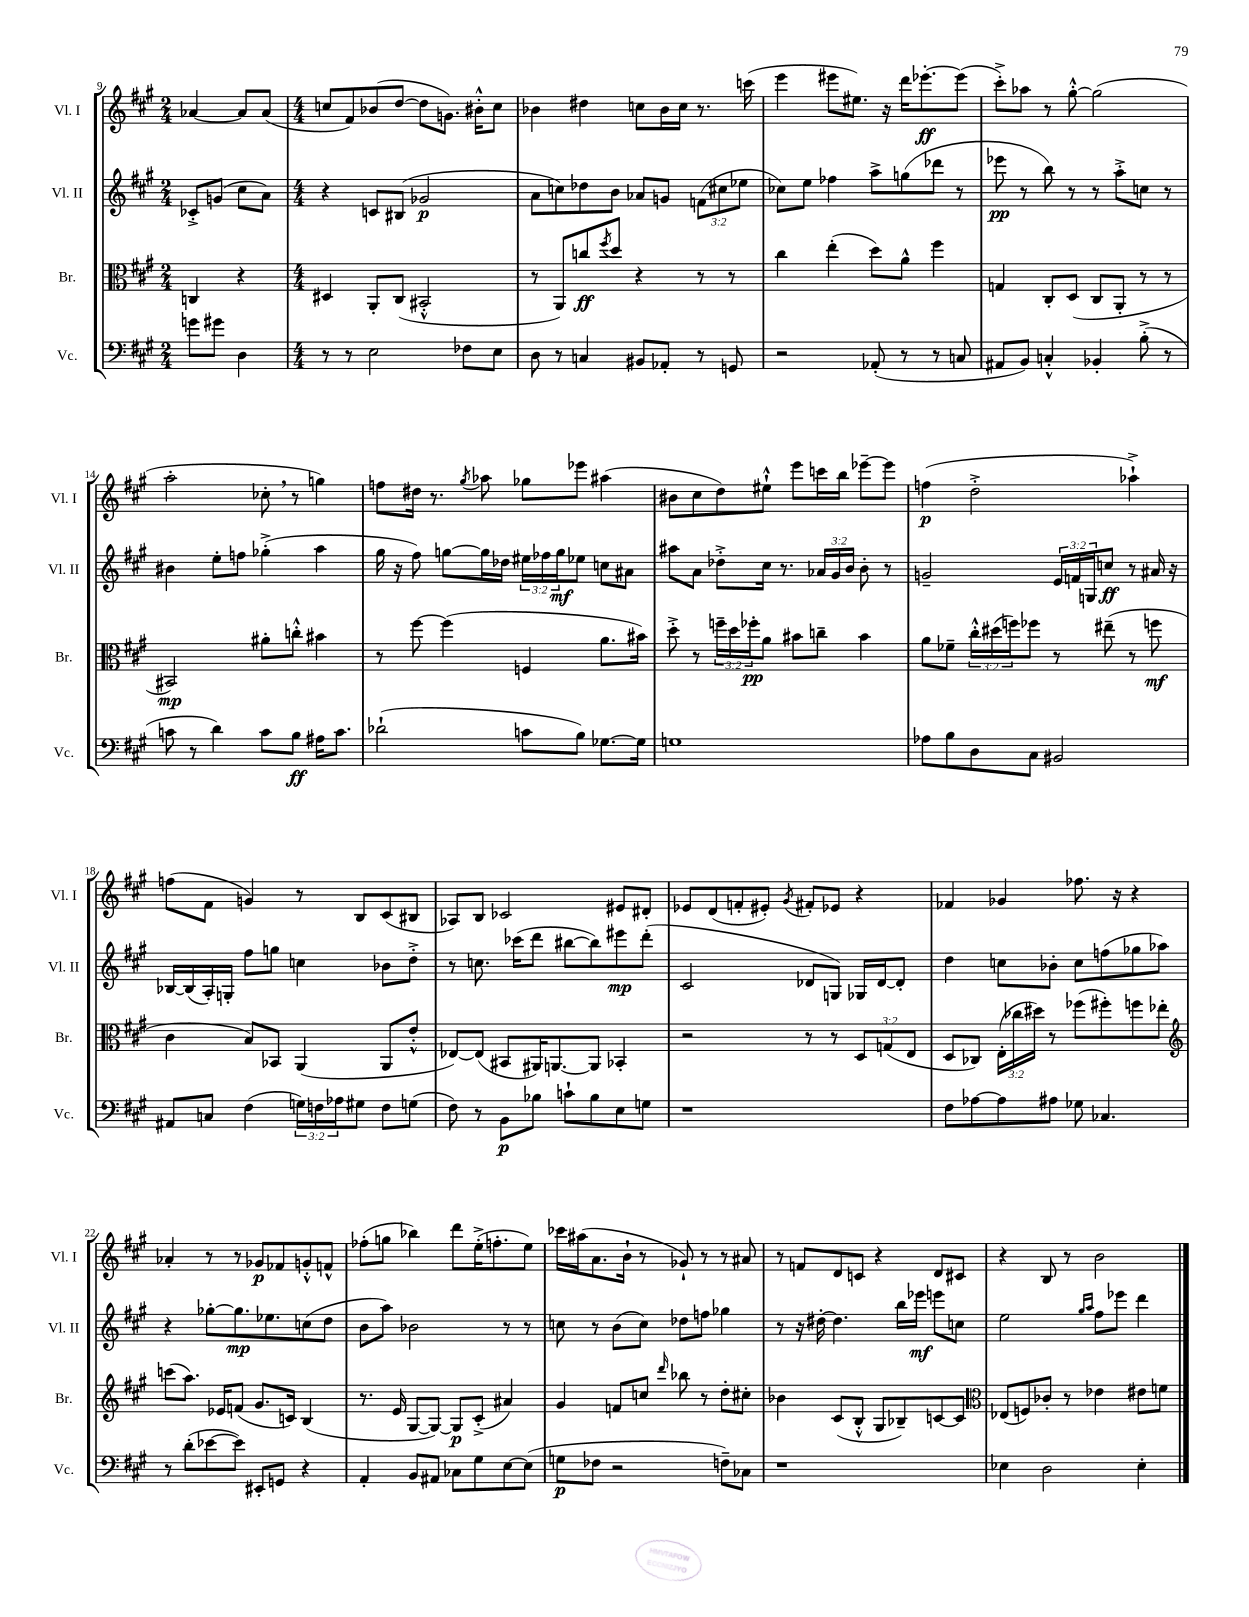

**kern	**dynam	**kern	**dynam	**kern	**dynam	**kern	**dynam
*part4	*part4	*part3	*part3	*part2	*part2	*part1	*part1
*staff4	*staff4	*staff3	*staff3	*staff2	*staff2	*staff1	*staff1
*I"Vc.	*	*I"Br.	*	*I"Vl. II	*	*I"Vl. I	*
*I'Vc.	*	*I'Br.	*	*I'Vl. II	*	*I'Vl. I	*
*clefF4	*	*clefC3	*	*clefG2	*	*clefG2	*
*k[f#c#g#]	*	*k[f#c#g#]	*	*k[f#c#g#]	*	*k[f#c#g#]	*
*M2/4	*	*M2/4	*	*M2/4	*	*M2/4	*
=9	=9	=9	=9	=9	=9	=9	=9
8gn\L	.	4Cn/	.	8c-X'^/L	.	[4a-X/	.
8g#X\J	.	.	.	(8gn/J	.	.	.
4D\	.	4r	.	8cc#\L	.	8a-/L]	.
.	.	.	.	8a\J)	.	(8a-/J	.
=10	=10	=10	=10	=10	=10	=10	=10
*M4/4	*	*M4/4	*	*M4/4	*	*M4/4	*
8r	.	4D#X/	.	4r	.	8ccn/L	.
8r	.	.	.	.	.	8f#/)	.
2E\	.	8AA'/L	.	8cn/L	.	(8b-X/	.
.	.	(8C#/J	.	(8B#X/J	.	[8dd/J	.
.	.	2BB#X'^^/	.	2g-X/	p	8dd\L]	.
.	.	.	.	.	.	8.gn\J)	.
8F-X\L	.	.	.	.	.	.	.
.	.	.	.	.	.	16b#X'^^\KL	.
8E\J	.	.	.	.	.	8cc\J	.
=11	=11	=11	=11	=11	=11	=11	=11
8D\	.	8r	.	8a\L	.	4b-X\	.
8r	.	8AA/L)	.	8ccn\)	.	.	.
4Cn/	.	8ccn/	ff	8dd-X\	.	4dd#X\	.
.	.	8qff#/	.	.	.	.	.
.	.	8dd/J	.	8b\J	.	.	.
8BB#X/L	.	4r	.	8a-X/L	.	8ccn\L	.
8AA-X'/J	.	.	.	8gn/J	.	16b-\L	.
.	.	.	.	.	.	16cc\JJ	.
8r	.	8r	.	(12fn\L	.	8.r	.
.	.	.	.	12cc#X\	.	.	.
8GGn/	.	8r	.	.	.	.	.
.	.	.	.	12ee-X\J	.	.	.
.	.	.	.	.	.	(16cccn\	.
=12	=12	=12	=12	=12	=12	=12	=12
2r	.	4cc#\	.	8cc-X\L)	.	4eee\	.
.	.	.	.	8ee\J	.	.	.
.	.	(4ee'\	.	4ff-X\	.	8eee#X\L	.
.	.	.	.	.	.	8.ee#X\J)	.
(8AA-X'/	.	8dd\L)	.	8aa^\L	.	.	.
.	.	.	.	.	.	16r	.
8r	.	8a^^\J	.	(8ggn\	.	16ddd\KL	.
.	.	.	.	.	.	[8.eee-X'\	ff
8r	.	4ff#\	.	8ddd-X\J	.	.	.
8Cn/	.	.	.	8r	.	(8eee-\J]	.
=13	=13	=13	=13	=13	=13	=13	=13
8AA#X/L	.	4Gn/	.	8eee-X\	pp	8ccc#'^\L)	.
8BB/J)	.	.	.	8r	.	8aa-X\J	.
4Cn'^^/	.	8C#'/L	.	8bb\)	.	8r	.
.	.	(8D/J	.	8r	.	[8gg#'^^\	.
4BB-X'/	.	8C#/L	.	8r	.	(2gg#\]	.
.	.	8AA'/J	.	8aa'^\L	.	.	.
(8B'^\	.	8r	.	8ccn\J	.	.	.
8r	.	8r	.	8r	.	.	.
!!LO:LB:g=z
=14	=14	=14	=14	=14	=14	=14	=14
8cn\	.	2BB#X/)	mp	4b#X\	.	2aa'\	.
8r	.	.	.	.	.	.	.
4d\)	.	.	.	8ee'\L	.	.	.
.	.	.	.	8ffn\J	.	.	.
8c\L	.	8a#X'\L	.	(4gg-X'^\	.	8cc-X',\	.
8B\J	ff	8ccn'^^\J	.	.	.	8r	.
16A#X\KL	.	4b#X\	.	4aa\	.	4ggn\)	.
8.c\J	.	.	.	.	.	.	.
=15	=15	=15	=15	=15	=15	=15	=15
(2d-X`\	.	8r	.	16gg#\	.	8ffn\L	.
.	.	.	.	16r	.	.	.
.	.	[8ff#\	.	8ff#\)	.	16dd#X\Jk	.
.	.	.	.	.	.	8.r	.
.	.	(4ff#\]	.	[8ggn\L	.	.	.
.	.	.	.	.	.	8qgg#/	.
.	.	.	.	16gg\L]	.	8aa-X\	.
.	.	.	.	16dd-X\JJ	.	.	.
8cn\L	.	4Fn/	.	24ee#X\LL	.	8gg-X\L	.
.	.	.	.	24ff-X\	.	.	.
.	.	.	.	24gg\J	mf	.	.
8B\J)	.	.	.	8ee-X\J	.	8eee-X\J	.
[8.G-X\L	.	8.a\L	.	8ccn\L	.	(4aa#X\	.
.	.	.	.	8a#X\J	.	.	.
16G-\Jk]	.	16b#X\Jk)	.	.	.	.	.
=16	=16	=16	=16	=16	=16	=16	=16
1Gn	.	8dd'^\	.	8aa#X\L	.	8b#X\L	.
.	.	8r	.	8a\J	.	8cc#\	.
.	.	24ffn~\LL	.	8dd-X'^\L	.	8dd\)	.
.	.	24dd\	.	.	.	.	.
.	.	24ff-X'\J	pp	.	.	.	.
.	.	8a\J	.	16cc#\Jk	.	8ee#X`^^\J	.
.	.	.	.	8.r	.	.	.
.	.	8b#X\L	.	.	.	8eee\L	.
.	.	8ccn~\J	.	24a-X/LL	.	16cccn\L	.
.	.	.	.	24g#/	.	.	.
.	.	.	.	.	.	16bb\JJ	.
.	.	.	.	24b/JJ	.	.	.
.	.	4b#\	.	8b'\	.	[8eee-X~\L	.
.	.	.	.	8r	.	8eee-\J]	.
=17	=17	=17	=17	=17	=17	=17	=17
8A-X\L	.	8a\L	.	2gn~/	.	(4ffn\	p
8B\	.	8f-X~\J	.	.	.	.	.
8D\	.	24cc#'^^\LL	.	.	.	2dd'^\	.
.	.	(24dd#X\	.	.	.	.	.
.	.	24ffn\J)	.	.	.	.	.
8C#\J	.	8ff-X\J	.	.	.	.	.
2BB#X/	.	8r	.	24e/LL	.	.	.
.	.	.	.	24fn/	.	.	.
.	.	.	.	24Gn/J	.	.	.
.	.	(8ee#X~\	.	8ccn/J	ff	.	.
.	.	8r	.	8r	.	4aa-X`^\)	.
.	.	8ffn\	mf	16a#X/	.	.	.
.	.	.	.	16r	.	.	.
!!LO:LB:g=z
=18	=18	=18	=18	=18	=18	=18	=18
8AA#X/L	.	4c#\	.	[16B-X/LL	.	(8ffn\L	.
.	.	.	.	(16B-/]	.	.	.
8Cn/J	.	.	.	16A'/)	.	8f#\J	.
.	.	.	.	16Gn'/JJ	.	.	.
(4F#\	.	8B/L)	.	8ff#\L	.	4gn/)	.
.	.	8BB-X/J	.	8ggn\J	.	.	.
24Gn\LL)	.	(4AA/	.	4ccn\	.	8r	.
24Fn\	.	.	.	.	.	.	.
24A-X\J	.	.	.	.	.	.	.
8G#X\J	.	.	.	.	.	8B/L	.
8F\L	.	8AA/L	.	8b-X\L	.	(8c#/	.
(8Gn\J	.	8e'^^/J	.	8dd'^\J	.	8B#X/J	.
=19	=19	=19	=19	=19	=19	=19	=19
8F#\)	.	[8E-X/L)	.	8r	.	8A-X/L)	.
8r	.	(8E-/J]	.	8.ccn\	.	8B/J	.
8BB\L	p	8BB#X/L	.	.	.	2c-X/	.
.	.	.	.	(16ccc-X\KL	.	.	.
8B-X\J	.	16AA#X/K)	.	8ddd\J	.	.	.
.	.	[8.AAn/	.	.	.	.	.
8cn`\L	.	.	.	[8bb#X\L	.	.	.
8B-\	.	8AA/J]	.	8bb#\])	.	.	.
8E\	.	4BB-X'/	.	8eee#X\	mp	8e#X/L	.
8Gn\J	.	.	.	(8ddd'\J	.	8d#X'/J	.
=20	=20	=20	=20	=20	=20	=20	=20
1r	.	2r	.	2c#/	.	8e-X/L	.
.	.	.	.	.	.	(8d/	.
.	.	.	.	.	.	8fn'/	.
.	.	.	.	.	.	8e#X'/J)	.
.	.	.	.	.	.	8qg#/	.
.	.	8r	.	8d-X/L	.	8f#X'/L	.
.	.	8r	.	8Gn/J)	.	8e-X/J	.
.	.	12D/L	.	16G-X/LL	.	4r	.
.	.	.	.	[16d-/J	.	.	.
.	.	(12Gn/	.	.	.	.	.
.	.	.	.	8d-'/J]	.	.	.
.	.	12E/J	.	.	.	.	.
=21	=21	=21	=21	=21	=21	=21	=21
8F#\L	.	8D/L	.	4dd\	.	4f-X/	.
[8A-X\	.	8C-X/J)	.	.	.	.	.
8A-\]	.	(24E'\LL	.	8ccn\L	.	4g-X/	.
.	.	24cc-X\	.	.	.	.	.
.	.	24dd#X\JJ)	.	.	.	.	.
8A#X\J	.	8r	.	8b-X'\J	.	.	.
8G-X\	.	(8ff-X\L	.	8cc\L	.	8.ff-X\	.
4.C-X/	.	8ff#X'\)	.	(8ffn\	.	.	.
.	.	.	.	.	.	16r	.
.	.	8ffn\	.	8gg-X\	.	4r	.
.	.	8ee-X'\J	.	8aa-X\J)	.	.	.
!!LO:LB:g=z
=22	=22	=22	=22	=22	=22	=22	=22
*	*	*clefG2	*	*	*	*	*
8r	.	(8cccn\L	.	4r	.	4a-X'/	.
(8d'\L	.	8.aa\J)	.	.	.	.	.
[8e-X\	.	.	.	[8gg-X'\L	.	8r	.
.	.	16e-X/KL	.	.	.	.	.
8e-\J])	.	(8fn/J	.	8.gg-\]	mp	8r	.
8EE#X'/L	.	8.g#/L	.	.	.	8g-X/L	p
.	.	.	.	8.ee-X\	.	.	.
8GGn/J	.	.	.	.	.	8f-X/	.
.	.	16cn/Jk)	.	.	.	.	.
4r	.	(4B/	.	(8ccn\	.	8gn'^^/	.
.	.	.	.	8dd\J	.	8fn^^/J	.
=23	=23	=23	=23	=23	=23	=23	=23
4AA'/	.	8.r	.	8b\L	.	(8ff-X'\L	.
.	.	.	.	8aa\J)	.	8ggn\J	.
.	.	16e/	.	.	.	.	.
8BB/L	.	[8G#/L	.	2b-X\	.	4bb-X\)	.
8AA#X/J	.	8G#/J_)	.	.	.	.	.
8C-X\L	.	8G#/L]	p	.	.	8ddd\L	.
8G#\	.	(8c#'^/J	.	.	.	(16ee'^\K	.
.	.	.	.	.	.	8.ffn'\	.
[8E\	.	4a#X/)	.	8r	.	.	.
(8E\J]	.	.	.	8r	.	8ee\J)	.
=24	=24	=24	=24	=24	=24	=24	=24
8Gn\L	p	4g#/	.	8ccn\	.	16ccc-X\LL	.
.	.	.	.	.	.	(16aa#X\J	.
8F-X\J	.	.	.	8r	.	8.a\	.
2r	.	8fn/L	.	(8b\L	.	.	.
.	.	.	.	.	.	16b`\Jk	.
.	.	8ccn/J	.	8cc\J)	.	8r	.
.	.	16qqddd/	.	.	.	.	.
.	.	8bb-X\	.	8dd-X\L	.	8g-X`/)	.
.	.	8r	.	8ffn\J	.	8r	.
8Fn~\L)	.	8dd'\L	.	4gg-X\	.	8r	.
8C-X\J	.	8cc#X'\J	.	.	.	8a#X/	.
=25	=25	=25	=25	=25	=25	=25	=25
1r	.	4b-X\	.	8r	.	8r	.
.	.	.	.	16r	.	8fn/L	.
.	.	.	.	[16dd#X'\	.	.	.
.	.	(8c#/L	.	4.dd#\]	.	8d/	.
.	.	8B'^^/J	.	.	.	8cn/J	.
.	.	8G#/L	.	.	.	4r	.
.	.	8B-X~/)	.	16bb\LL	.	.	.
.	.	.	.	16eee-X\JJ	mf	.	.
.	.	[8cn/	.	8eeen\L	.	8d/L	.
.	.	8c/J]	.	8ccn\J	.	8c#X/J	.
=26	=26	=26	=26	=26	=26	=26	=26
*	*	*clefC3	*	*	*	*	*
4E-X\	.	(8E-X/L	.	2ee\	.	4r	.
.	.	8Fn/)	.	.	.	.	.
2D\	.	8c-X'/J	.	.	.	8B/	.
.	.	8r	.	.	.	8r	.
.	.	.	.	16qqgg#/LL	.	.	.
.	.	.	.	16qqaa/JJ	.	.	.
.	.	4e-X\	.	8ff#\L	.	2b\	.
.	.	.	.	8eee-X\J	.	.	.
4E-'\	.	8e#X\L	.	4ddd\	.	.	.
.	.	8fn\J	.	.	.	.	.
==	==	==	==	==	==	==	==
*-	*-	*-	*-	*-	*-	*-	*-
